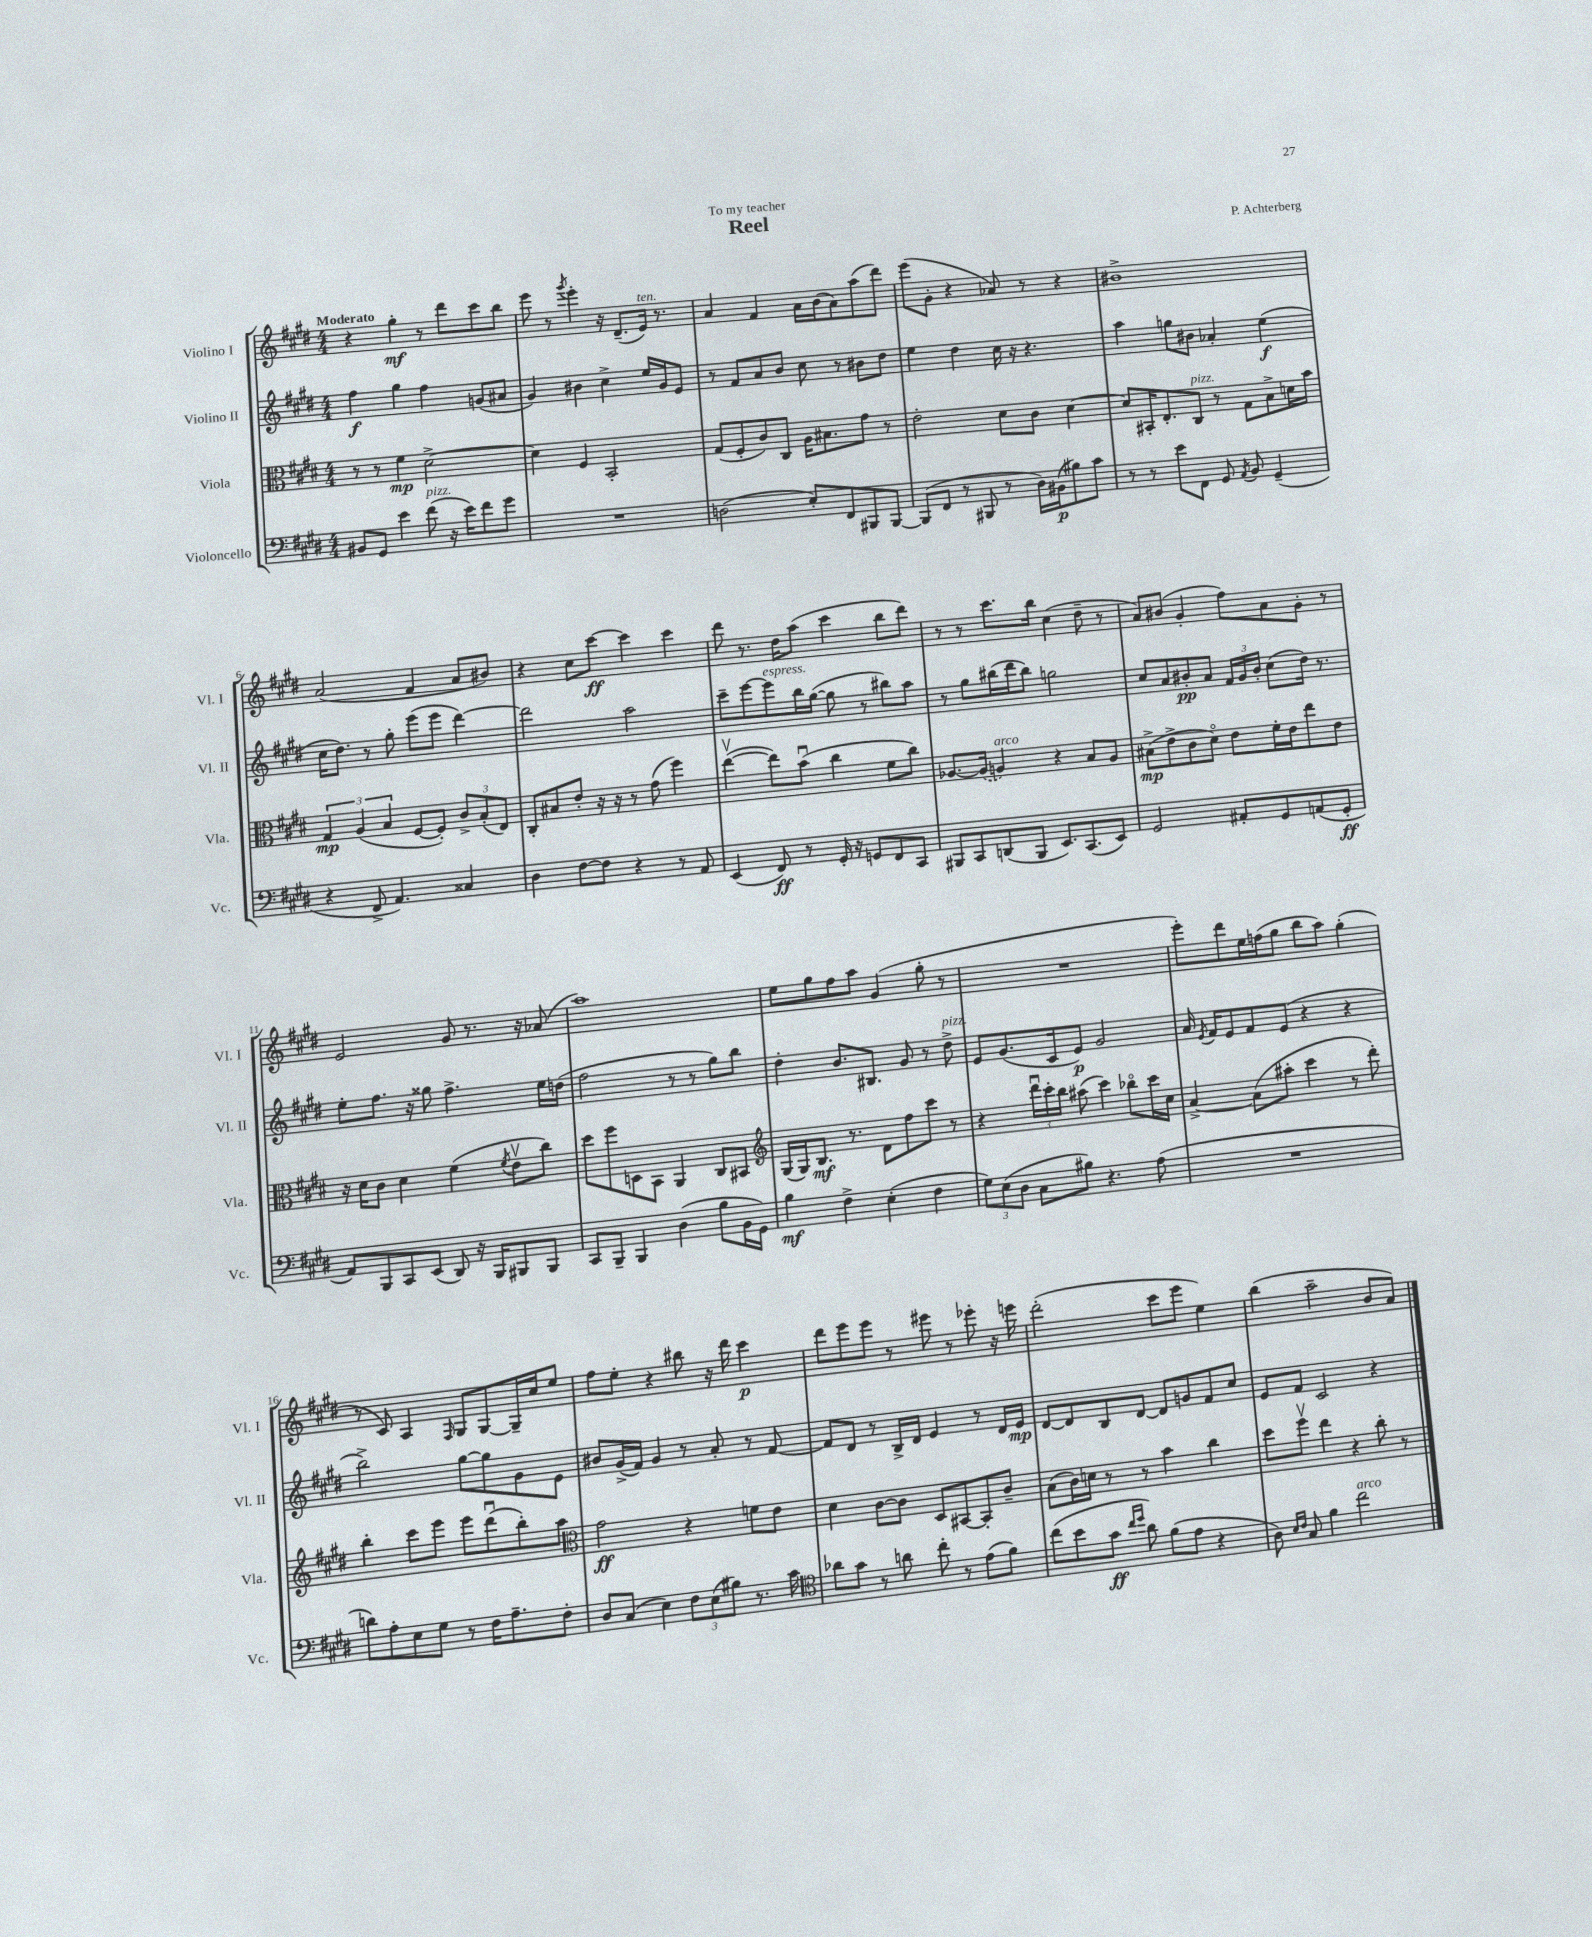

**kern	**dynam	**kern	**dynam	**kern	**dynam	**kern	**dynam
*part4	*part4	*part3	*part3	*part2	*part2	*part1	*part1
*staff4	*staff4	*staff3	*staff3	*staff2	*staff2	*staff1	*staff1
*I"Violoncello	*	*I"Viola	*	*I"Violino II	*	*I"Violino I	*
*I'Vc.	*	*I'Vla.	*	*I'Vl. II	*	*I'Vl. I	*
*clefF4	*	*clefC3	*	*clefG2	*	*clefG2	*
*k[f#c#g#d#]	*	*k[f#c#g#d#]	*	*k[f#c#g#d#]	*	*k[f#c#g#d#]	*
*M4/4	*	*M4/4	*	*M4/4	*	*M4/4	*
=1	=1	=1	=1	=1	=1	=1	=1
!	!	!	!	!	!	!LO:TX:a:B:t=Moderato	!
8BB#X/L	.	8r	.	4ff#\	f	4r	.
8GG#/J	.	8r	.	.	.	.	.
4e\	.	4f#\	mp	4gg#\	.	4gg#'\	mf
!LO:TX:a:i:t=pizz.	!	!	!	!	!	!	!
(8f#\	.	[2d#^\	.	4ff#\	.	8r	.
16r	.	.	.	.	.	8ddd#\L	.
16e\KL)	.	.	.	.	.	.	.
8f#\	.	.	.	(8gn/L	.	8ccc#\	.
8g#\J	.	.	.	8a#X/J	.	8bb\J	.
=2	=2	=2	=2	=2	=2	=2	=2
1r	.	4d#\]	.	4g#/)	.	8eee\	.
.	.	.	.	.	.	8r	.
.	.	.	.	.	.	8qggg#/	.
.	.	4F#/	.	4b#X\	.	4eee'\	.
.	.	2BB'/	.	4cc#^\	.	16r	.
.	.	.	.	.	.	(8.d#~/L	.
!	!	!	!	!	!	!LO:TX:a:i:t=ten.	!
.	.	.	.	16ee/LL	.	16e/Jk)	.
.	.	.	.	16g#/J	.	8.r	.
.	.	.	.	8e/J	.	.	.
=3	=3	=3	=3	=3	=3	=3	=3
(2Dn\	.	(8G#/L	.	8r	.	4a/	.
.	.	8F#'/	.	8f#/L	.	.	.
.	.	8c#/)	.	8a/	.	4f#/	.
.	.	8C#/J	.	8b/J	.	.	.
8E'/L)	.	16A\KL	.	8cc#\	.	16a\LL	.
.	.	8.B#X\	.	.	.	(16b\J	.
8FF#/	.	.	.	8r	.	8a\)	.
8BBB#X/	.	8g#\J	.	8b#X\L	.	(8aa\	.
[8BBB#/J	.	8r	.	8dd#\J	.	8ddd#\J)	.
=4	=4	=4	=4	=4	=4	=4	=4
(8BBB#/L]	.	2e'\	.	4ee\	.	(8eee\L	.
8FF#/J	.	.	.	.	.	8g#'\J	.
8r	.	.	.	4dd#\	.	4r	.
8BBB#X/	.	.	.	.	.	.	.
8r	.	8d#\L	.	16cc#\	.	8a-X/)	.
.	.	.	.	16r	.	.	.
16D#\LL)	.	8c#\J	.	4.r	.	8r	.
(16BB#X\J	p	.	.	.	.	.	.
8B#X\)	.	[4d#\	.	.	.	4r	.
8c#\J	.	.	.	.	.	.	.
=5	=5	=5	=5	=5	=5	=5	=5
8r	.	8d#/L]	.	4aa\	.	1b#X^	.
8r	.	16BB#X'/K	.	.	.	.	.
.	.	8.E'/	.	.	.	.	.
8e\L	.	.	.	8ggn\L	.	.	.
!	!	!LO:TX:a:i:t=pizz.	!	!	!	!	!
8FF#\J	.	8C#/J	.	8b#X\J	.	.	.
8GG#/	.	8r	.	4a-X'/	.	.	.
8qAA/	.	.	.	.	.	.	.
8BB/	.	8G#\L	.	.	.	.	.
(4GG#~/	.	8B^\	.	(4ee\	f	.	.
.	.	16dn\L	.	.	.	.	.
.	.	16b\JJ	.	.	.	.	.
!!LO:LB:g=z
=6	=6	=6	=6	=6	=6	=6	=6
4r	.	6G#/	mp	16cc#\KL	.	(2a/	.
.	.	.	.	8.dd#\J)	.	.	.
.	.	(6A/	.	.	.	.	.
8FF#^/	.	.	.	8r	.	.	.
.	.	6B/	.	.	.	.	.
4.AA/)	.	.	.	8gg#'\	.	.	.
.	.	[8F#/L	.	(8eee\L	.	4f#/	.
.	.	8F#'/J])	.	8eee\J	.	.	.
4C##X/	.	12c#^/L	.	[4ddd#\)	.	8a/L	.
.	.	(12B'/	.	.	.	.	.
.	.	.	.	.	.	8b#X/J)	.
.	.	12E/J)	.	.	.	.	.
=7	=7	=7	=7	=7	=7	=7	=7
4D#\	.	8C#'/L	.	2ddd#\]	.	4r	.
.	.	8B#X/	.	.	.	.	.
[8F#\L	.	8e'/J	.	.	.	8cc#\L	.
8F#\J]	.	16r	.	.	.	[8ccc#\J	ff
.	.	16r	.	.	.	.	.
4r	.	8r	.	2aa\	.	4ccc#\]	.
.	.	(8g#\	.	.	.	.	.
8r	.	4ff#\)	.	.	.	4ccc#\	.
8AA/	.	.	.	.	.	.	.
=8	=8	=8	=8	=8	=8	=8	=8
(4EE/	.	([4eev\	.	8ccc#~\L	.	8ddd#\	.
.	.	.	.	[8eee\	.	8.r	.
!	!	!	!	!LO:TX:a:i:t=espress.	!	!	!
8FF#/)	ff	8ee\L])	.	8eee\]	.	.	.
.	.	.	.	.	.	16dd#\KL	.
8r	.	(8bu\J	.	16bb\L	.	(8aa\J	.
.	.	.	.	([16gg#\JJ	.	.	.
16GG#'/	.	4cc#\	.	8gg#\]	.	4ccc#\	.
16r	.	.	.	.	.	.	.
8GGn/L	.	.	.	8r	.	.	.
8FF#/	.	8f#\L	.	8bb#X\L)	.	8bb\L	.
8CC#/J	.	8cc#\J)	.	8aa\J	.	8ddd#\J)	.
=9	=9	=9	=9	=9	=9	=9	=9
8BBB#X/L	.	[8.A-X/L	.	8r	.	8r	.
8CC#/	.	.	.	8gg#\L	.	8r	.
.	.	(16A-/Jk]	.	.	.	.	.
!	!	!LO:TX:a:i:t=arco	!	!	!	!	!
(8DDn/	.	4An/)	.	(16bb#X\L	.	8.ccc#\L	.
.	.	.	.	16ddd#\J	.	.	.
8BBB#/J	.	.	.	8bb#\J)	.	.	.
.	.	.	.	.	.	16bb\Jk	.
8.EE/L)	.	4r	.	2ggn\	.	(4cc#\	.
(8.CC#/	.	.	.	.	.	.	.
.	.	8B/L	.	.	.	8dd#~\	.
8EE/J)	.	8A/J	.	.	.	8r	.
=10	=10	=10	=10	=10	=10	=10	=10
2GG#/	.	(8B#X^\L	mp	8cc#/L	.	8a/L)	.
.	.	8e^\	.	8a/	.	(8b#X/J	.
.	.	8c#\	.	8b#X'/	pp	4g#'/	.
.	.	8d#\J)	.	8a/J	.	.	.
8AA#X'/L	.	8e\L	.	24f#/LL	.	8ff#\L)	.
.	.	.	.	24g#/	.	.	.
.	.	.	.	24b#'/JJ	.	.	.
8GG#/	.	16f#'\L	.	(8cc#\L	.	8a\	.
.	.	16e\J	.	.	.	.	.
(8AAn/	.	8ee\	.	16dd#\Jk)	.	8g#'\J	.
.	.	.	.	8.r	.	.	.
8GG#'/J	ff	8e\J	.	.	.	8r	.
!!LO:LB:g=z
=11	=11	=11	=11	=11	=11	=11	=11
8AA/L)	.	16r	.	8ee'\L	.	2e/	.
.	.	16d#\KL	.	.	.	.	.
8BBB/	.	8c#\J	.	8.ff#\J	.	.	.
8CC#/	.	4d#\	.	.	.	.	.
.	.	.	.	16r	.	.	.
(8EE/J	.	.	.	8gg##X\	.	.	.
8DD#/)	.	(4f#\	.	4.ff#^\	.	8g#/	.
16r	.	.	.	.	.	8.r	.
16BBB/KL	.	.	.	.	.	.	.
.	.	8qf#/	.	.	.	.	.
8BBB#X/	.	8ev\L	.	.	.	.	.
.	.	.	.	.	.	16r	.
8BBB#/J	.	8cc#\J)	.	16ee\LL	.	(8a-X/	.
.	.	.	.	(16ddn\JJ	.	.	.
=12	=12	=12	=12	=12	=12	=12	=12
8CC#/L	.	8dd#\L	.	2ff#\	.	1aa)	.
8BBB~/J	.	8ff#\	.	.	.	.	.
4BBB/	.	8Dn\	.	.	.	.	.
.	.	8BB\J	.	.	.	.	.
(4D#\	.	4AA/	.	8r	.	.	.
.	.	.	.	8r	.	.	.
8B\L	.	8C#/L	.	8gg#\L)	.	.	.
16BB\L	.	8BB#X/J	.	8bb\J	.	.	.
16GG#\JJ)	.	.	.	.	.	.	.
=13	=13	=13	=13	=13	=13	=13	=13
*	*	*clefG2	*	*	*	*	*
4B\	mf	(16G#/LL	.	4dd#'\	.	8ee\L	.
.	.	16G#/J)	.	.	.	.	.
.	.	8.B/J	mf	.	.	8gg#\	.
4F#^\	.	.	.	8.b/L	.	8ff#\	.
.	.	8.r	.	.	.	.	.
.	.	.	.	.	.	8aa\J	.
.	.	.	.	8.B#X/J	.	.	.
(4E'\	.	8d#\L	.	.	.	(4g#/	.
.	.	8ff#\	.	8g#/	.	.	.
4F#\	.	8ccc#\J	.	8r	.	8gg#'\	.
!	!	!	!	!LO:TX:a:i:t=pizz.	!	!	!
.	.	8r	.	8dd#^\	.	8r	.
=14	=14	=14	=14	=14	=14	=14	=14
12G#\L)	.	4r	.	8e/L	.	1r	.
(12E\	.	.	.	.	.	.	.
.	.	.	.	(8.g#/	.	.	.
12D#\J	.	.	.	.	.	.	.
8C#\L	.	24ddd#u\LL	.	.	.	.	.
.	.	24ccc#'\	.	.	.	.	.
.	.	.	.	16c#/k	.	.	.
.	.	24bb\JJ	.	.	.	.	.
8B#X\J)	.	(8aa#X\	.	8e/J)	p	.	.
4.r	.	4ccc#\)	.	2g#/	.	.	.
.	.	8bb-X\L	.	.	.	.	.
(8A\	.	16ccc#\L	.	.	.	.	.
.	.	16cc#\JJ	.	.	.	.	.
=15	=15	=15	=15	=15	=15	=15	=15
1r	.	[4a^/	.	16a/	.	8eee'\L)	.
.	.	.	.	8qe/	.	.	.
.	.	.	.	16f#/KL	.	.	.
.	.	.	.	8e/	.	8ddd#\	.
.	.	(8a\L]	.	8f#/	.	16ee\L	.
.	.	.	.	.	.	(16ffn\J	.
.	.	8aa#X'\J	.	(8e/J	.	8gg#\J	.
.	.	4ccc#\	.	4r	.	8bb\L	.
.	.	.	.	.	.	8aa\J)	.
.	.	8r	.	4r	.	(4gg#'\	.
.	.	8ddd#'\)	.	.	.	.	.
!!LO:LB:g=z
=16	=16	=16	=16	=16	=16	=16	=16
8dn\L)	.	4bb'\	.	2bb^\)	.	8r	.
8A'\	.	.	.	.	.	8c#/)	.
8E\	.	8ccc#\L	.	.	.	4A/	.
8G#\J	.	8eee\J	.	.	.	.	.
.	.	.	.	.	.	16qqF#/	.
8r	.	8eee\L	.	[8gg#\L	.	8G#/L	.
16F#\KL	.	(8ddd#u\	.	8gg#\]	.	[8G#/	.
8.A~\	.	.	.	.	.	.	.
.	.	8bb'\)	.	8g#\	.	16G#~/L]	.
.	.	.	.	.	.	16cc#/J	.
8F#'\J	.	8aa\J	.	8e\J	.	8ee/J	.
=17	=17	=17	=17	=17	=17	=17	=17
*	*	*clefC3	*	*	*	*	*
8D#/L	.	2g#\	ff	8b#X/L	.	8ff#\L	.
(8C#/J	.	.	.	(16g#^/L	.	8ee'\J	.
.	.	.	.	16f#/JJ)	.	.	.
4E\)	.	.	.	4g#/	.	4r	.
12F#\L	.	4r	.	8r	.	8bb#X\	.
(12E\	.	.	.	.	.	.	.
.	.	.	.	8a'/	.	16r	.
12B#X\J)	.	.	.	.	.	.	.
.	.	.	.	.	.	16ddd#\	.
8.r	.	8fn\L	.	8r	.	4ccc#\	p
.	.	8e\J	.	[8f#/	.	.	.
16c#\	.	.	.	.	.	.	.
=18	=18	=18	=18	=18	=18	=18	=18
*clefC4	*	*	*	*	*	*	*
8a-X\L	.	4d#\	.	8f#/L]	.	8ddd#\L	.
8g#\J	.	.	.	8d#/J	.	8eee\	.
8r	.	[8c#\L	.	8r	.	8eee\J	.
8an\	.	8c#\J]	.	16B^/LL	.	8r	.
.	.	.	.	16d#/JJ	.	.	.
8cc#'\	.	8D#/L	.	4e/	.	8eee#X\	.
8r	.	[8BB#X/	.	.	.	8r	.
(8e\L	.	8BB#'/]	.	8r	.	8eee-X'\	.
8f#\J)	.	8c#~/J	.	16d#/LL	.	16r	.
.	.	.	.	16e/JJ	mp	16eeen\	.
=19	=19	=19	=19	=19	=19	=19	=19
(8cc#\L	.	(8B\L	.	[8d#/L	.	(2ddd#'\	.
8b\	.	16c#\L)	.	8d#/]	.	.	.
.	.	16dn\JJ	.	.	.	.	.
8g#\J	ff	8r	.	8B/	.	.	.
16qqcc#/LL	.	.	.	.	.	.	.
16qqdd#/JJ	.	.	.	.	.	.	.
8a\)	.	8r	.	[8d#/J	.	.	.
(8f#\L	.	4b\	.	8d#/L]	.	8ccc#\L	.
8e\J	.	.	.	8gn/	.	8eee\J	.
4r	.	4cc#\	.	8f#/	.	4ee\)	.
.	.	.	.	8cc#/J	.	.	.
=20	=20	=20	=20	=20	=20	=20	=20
8A\)	.	8dd#\L	.	8e/L	.	(4bb\	.
16qqB/LL	.	.	.	.	.	.	.
16qqc#/JJ	.	.	.	.	.	.	.
8G#/	.	8ff#v\J	.	8f#/J	.	.	.
4f#\	.	4ee\	.	2c#/	.	2aa~\	.
!LO:TX:a:i:t=arco	!	!	!	!	!	!	!
2cc#\	.	4r	.	.	.	.	.
.	.	8cc#'\	.	4r	.	8b/L	.
.	.	8r	.	.	.	8a/J)	.
==	==	==	==	==	==	==	==
*-	*-	*-	*-	*-	*-	*-	*-
